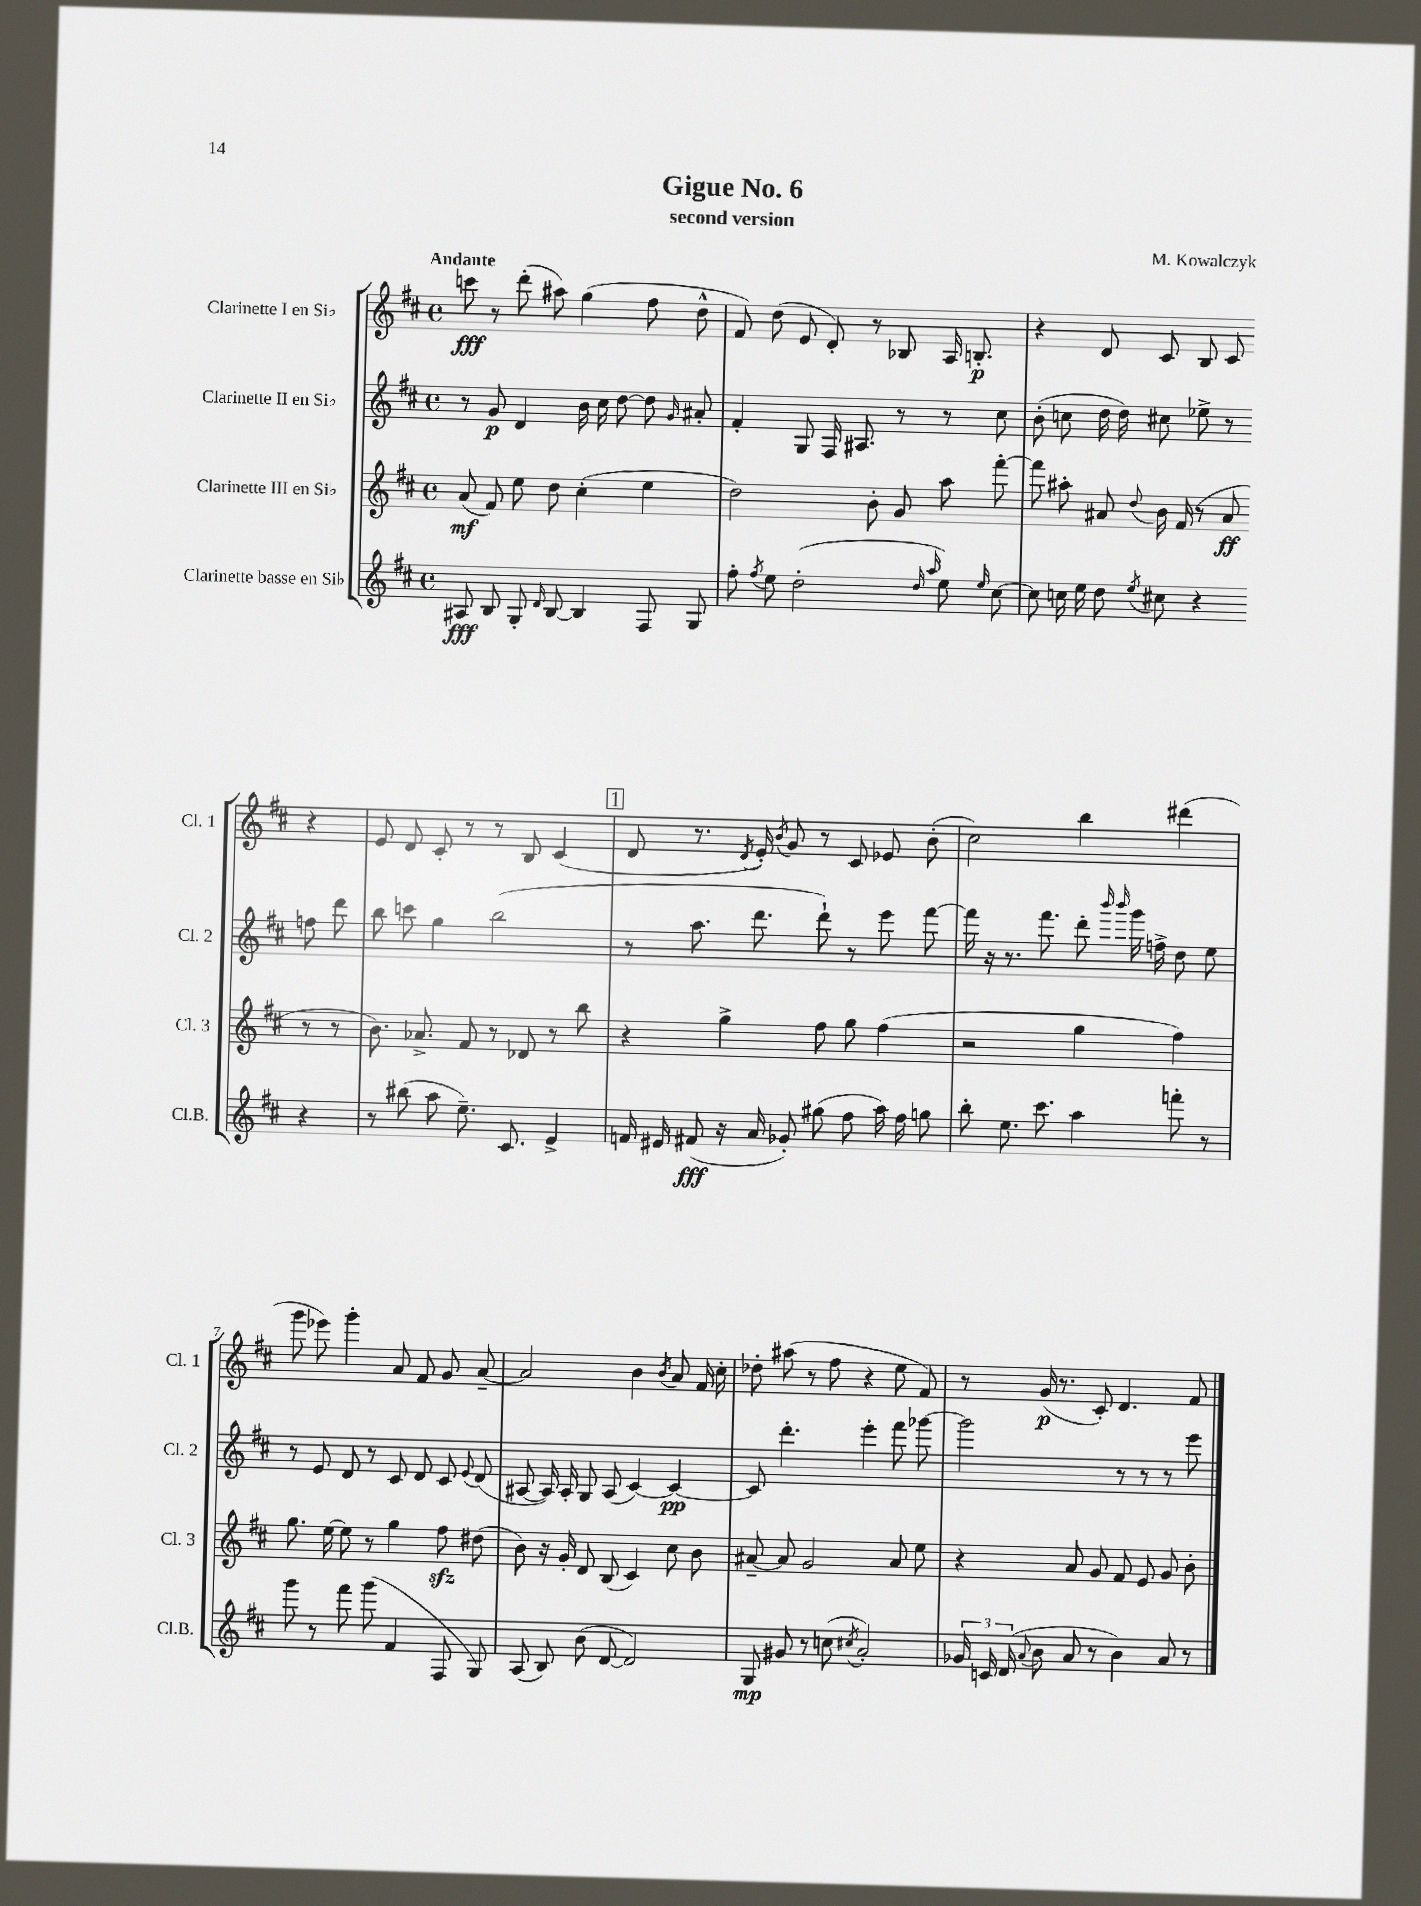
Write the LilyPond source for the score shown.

\header { title = "Gigue No. 6" composer = "M. Kowalczyk" subtitle = "second version" }
<<
\new StaffGroup <<
\new Staff = "s0" \with { instrumentName = "Clarinette I en Sib" shortInstrumentName = "Cl. 1" } {
    \clef treble \key d \major \defaultTimeSignature \time 4/4 \tempo "Andante"
    \autoBeamOff c'''8\fff r8 d'''8-.( ais''8) g''4( fis''8 d''8-^ |
    fis'8) d''8( e'8 d'8-.) r8 bes8 a16 b8.-.\p |
    r4 d'8 cis'8 b8 cis'8 r4 |
    e'8 d'8 cis'8-. r8 r8 b8 cis'4( |
    \mark \markup { \box "1" } d'8 r8. \acciaccatura { d'8 } e'16-.) \acciaccatura { b'8 } g'8 r8 cis'8 ees'8 b'8-.( |
    cis''2) b''4 dis'''4( |
    g'''8 ees'''8) g'''4-. a'8 fis'8 g'8 a'8~-- |
    a'2 b'4 \acciaccatura { b'8 } a'8 fis'16 cis''16-. |
    des''8-. ais''8( r8 fis''8 r4 e''8 fis'8) |
    r8 g'16\p( r8. cis'8-.) d'4. fis'8 \bar "|." |
}
\new Staff = "s1" \with { instrumentName = "Clarinette II en Sib" shortInstrumentName = "Cl. 2" } {
    \clef treble \key d \major \defaultTimeSignature \time 4/4
    \autoBeamOff r8 g'8\p d'4 b'16 cis''16 d''8~ d''8 \grace { g'16 } ais'8-. |
    fis'4-. g8 fis16 ais8. r8 r8 cis''8 |
    b'8-.( c''8 d''16 d''16) cis''8 ees''8-> r8 f''8 d'''8 |
    b''8 c'''8 g''4 b''2( |
    \mark \markup { \box "1" } r8 a''8. d'''8. d'''8-!) r8 e'''8 fis'''8~ |
    fis'''16 r16 r8. fis'''8. d'''8-. \grace { b'''16 b'''16 } g'''16 f''16-> d''8 e''8 |
    r8 e'8 d'8 r8 cis'8 d'8 cis'8 \appoggiatura { e'8 } d'8( |
    ais8~ ais16) ais16-. g8 ais8( cis'4~) cis'4~\pp |
    cis'8 d'''4.-. e'''4-. fis'''8 ges'''8~ |
    ges'''2 r8 r8 r8 e'''8 \bar "|." |
}
\new Staff = "s2" \with { instrumentName = "Clarinette III en Sib" shortInstrumentName = "Cl. 3" } {
    \clef treble \key d \major \defaultTimeSignature \time 4/4
    \autoBeamOff a'8\mf( fis'8) e''8 d''8 cis''4-.( e''4 |
    d''2) b'8-. g'8 a''8 fis'''8~-. |
    fis'''8 ais''8-. ais'8 \appoggiatura { d''8 } b'16 fis'16( r8 ais'8\ff r8 r8 |
    b'8.) aes'8.-> fis'8 r8 des'8 r8 b''8 |
    \mark \markup { \box "1" } r4 g''4-> fis''8 g''8 fis''4( |
    r2 g''4 fis''4) |
    g''8. e''16~ e''8 r8 g''4 fis''8\sfz dis''8( |
    b'8) r16 g'16-. d'8 b8( cis'4) cis''8 b'8 |
    ais'8~-- ais'8 g'2 ais'8 e''8 |
    r4 a'8 g'8 fis'8 e'8 g'8 b'8-. \bar "|." |
}
\new Staff = "s3" \with { instrumentName = "Clarinette basse en Sib" shortInstrumentName = "Cl.B." } {
    \clef treble \key d \major \defaultTimeSignature \time 4/4
    \autoBeamOff ais8\fff b8 g8-. \grace { d'16 } b8~ b4 fis8 g8 |
    fis''8-. \acciaccatura { fis''8 } e''8 d''2-.( \grace { d''16 a''16 } e''8) \grace { e''16 } cis''8~ |
    cis''8 c''16 e''16 d''8 \acciaccatura { e''8 } cis''8 r4 r4 |
    r8 bis''8( a''8 e''8.--) cis'8. e'4-> |
    \mark \markup { \box "1" } f'16 eis'16 fis'8\fff( r16 a'16 ges'8-.) gis''8( fis''8 a''16) fis''16 g''8 |
    b''8-. e''8. cis'''8. a''4 f'''8-. r8 |
    g'''8 r8 fis'''8 g'''8( fis'4 fis8 g8) |
    a8( b8) b'8( d'8~ d'2) |
    g8\mp gis'8 r8 c''8( \acciaccatura { cis''8 } a'2-.) |
    \tuplet 3/2 { ges'16 c'16 d'16( } \appoggiatura { a'8 } b'8 a'8 r8 b'4) a'8 r8 \bar "|." |
}
>>
>>
